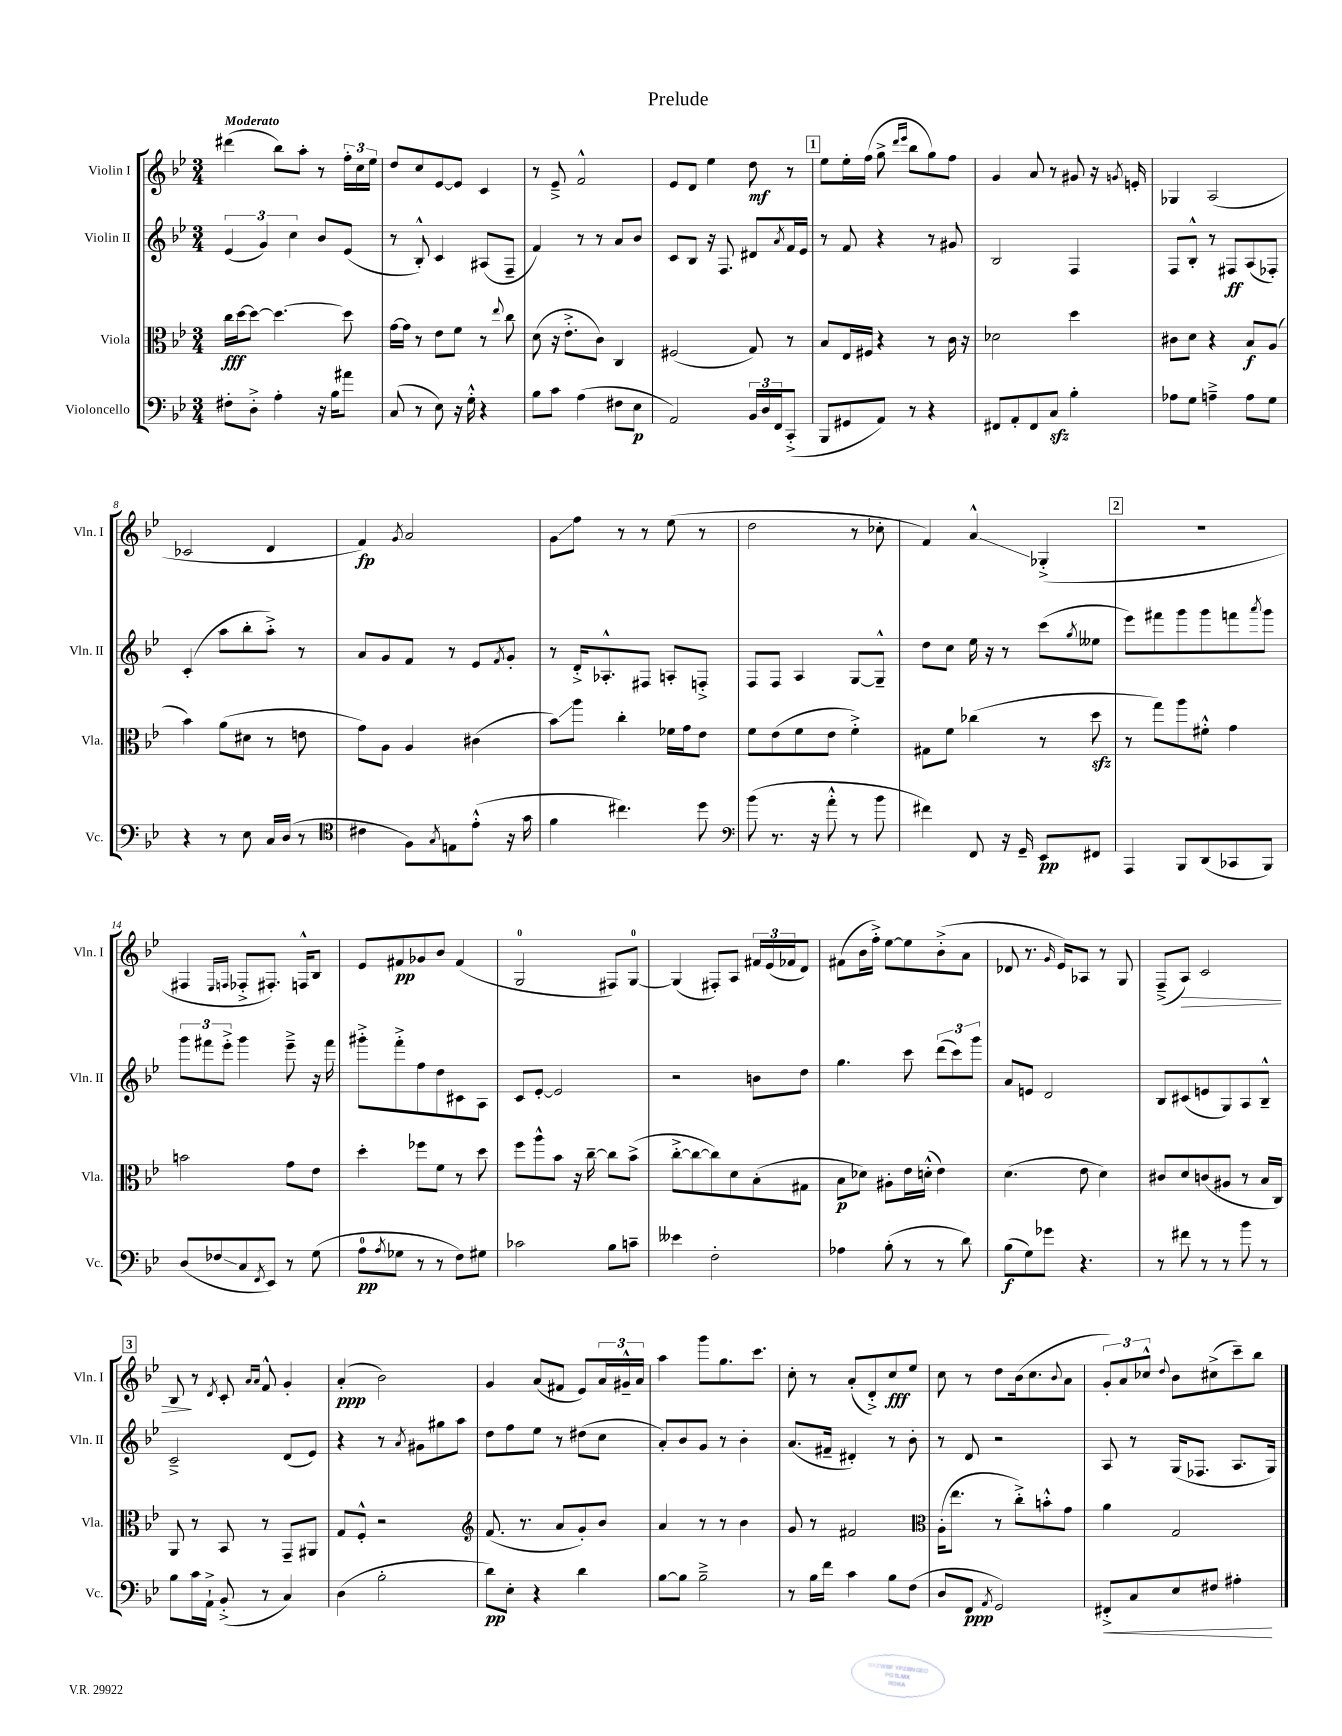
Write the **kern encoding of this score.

**kern	**kern	**kern	**kern
*staff4	*staff3	*staff2	*staff1
*clefF4	*clefC3	*clefG2	*clefG2
*k[b-e-]	*k[b-e-]	*k[b-e-]	*k[b-e-]
*M3/4	*M3/4	*M3/4	*M3/4
8F#'\L	16cc\LL	(6e-/	(4ddd#\
.	[16dd\J	.	.
8D'^\J	8dd\_J	.	.
.	.	6g/)	.
4A'\	4.dd\_	.	8bb-\L)
.	.	6cc\	.
.	.	.	8aa'\J
16r	.	8b-/L	8r
16B-\LK	.	.	.
8a#\J	8dd\]	(8e-/J	24ff'\LL
.	.	.	24cc\
.	.	.	24ee-\JJ
=	=	=	=
(8C/	[16g\LL	8r	8dd/L
.	16g\]JJ	.	.
8r	8r	8B-'^^/)	8cc/
8E-\)	8e-\L	4c/	[8e-/
16r	8f\J	.	8e-/]J
16G'^^\	.	.	.
4r	8r	(8A#/L	4c/
.	8qqee-/	.	.
.	8cc\	8F~/J	.
=	=	=	=
8B-\L	(8d\	4f/)	8r
8c\J	16r	.	8e-~^/
.	8.e-'^\L	.	.
(4A\	.	8r	2f^^/
.	8c\J)	8r	.
8F#\L	4C/	8a/L	.
8E-\J	.	8b-/J	.
=	=	=	=
2AA/)	(2F#/	8c/L	8e-/L
.	.	8B-/J	8d/J
.	.	16r	4ee-\
.	.	8.F/	.
24BB-/LL	8G/)	8d#/L	8dd\
24D/	.	.	.
24FF/J	.	.	.
.	.	8qa/	.
(8CC'^/J	8r	16f/L	8r
.	.	16e-/JJ	.
=	=	=	=
8BBB-/L	8B-/L	8r	8ee-\L
8GG#/	16E-/L	8f/	16ee-'\L
.	16F#/JJ	.	(16ff\JJ
8AA/J)	4r	4r	8gg^\
.	.	.	16qqddd/LL
.	.	.	16qqeee-/JJ
8r	.	.	8bb-\L
4r	8r	8r	8gg\)
.	16c\	8g#/	8ff\J
.	16r	.	.
=	=	=	=
8FF#/L	2d-\	2B-/	4g/
8AA'/	.	.	.
8FF#/	.	.	8a/
8C/J	.	.	8r
4B-'\	4dd\	4F/	8g#/
.	.	.	16r
.	.	.	8qg/
.	.	.	16e'/
=	=	=	=
8A-\L	8c#\L	8F/L	4G-/
8G\J	8d\J	8B-'^^/J	.
4A~^\	4r	8r	(2A/
.	.	8F#/L	.
8A\L	8B-/L	(8A/	.
8G\J	(8A/J	8F-'/J)	.
=	=	=	=
4r	4b-\)	(4c'/	2c-/
8r	(8a\L	8aa\L	.
8E-\	8d#\J	8bb-'\	.
16C/LL	8r	8aa'^\J)	4d/
(16D/JJ	.	.	.
8r	8e\	8r	.
=	=	=	=
*clefC4	*	*	*
4c#\	8g\L)	8a/L	4f/)
.	8A\J	8g/	.
.	.	.	8qg/
8F\L)	4A/	8f/J	2a/
8qG/	.	.	.
8E\	.	8r	.
(8e-'^^\J	(4c#\	8e-/L	.
.	.	8qf/	.
16r	.	8g'/J	.
16g\	.	.	.
=	=	=	=
4f\	8b-\L)	8r	8g\L
.	8aa\J	16d'^/LK	8ff\J
.	.	8.A-'^^/	.
4.cc#\)	4cc'\	.	8r
.	.	8F#/J	8r
.	16f-\LL	8A'/L	(8ee-\
.	16g\J	.	.
8dd\	8e-\J	8F'^/J	8r
=	=	=	=
*clefF4	*	*	*
(8b-\	8f\L	8F/L	2dd\
8.r	(8e-\	8F/J	.
.	8f\	4A/	.
16r	.	.	.
8a'^^\	8e-\J	.	.
8r	4f'^\)	[8G/L	8r
8b-\	.	8G~^^/]J	8cc-'\
=	=	=	=
4f#\)	8G#\L	8dd\L	4f/)
.	8f\J	8cc\J	.
8FF/	(4cc-\	16ee-\	4a^^/
.	.	16r	.
16r	.	8r	.
16GG~/	.	.	.
8EE-/L	8r	(8ccc\L	(4G-'^/
.	.	8qgg/	.
8FF#/J	8dd\	8ee--\J	.
=	=	=	=
4AAA/	8r	8eee-\L)	2.r
.	8gg\L)	8fff#\	.
8BBB-/L	8aa\	8ggg\	.
(8DD/	8f#'^^\J	8ggg\	.
8CC-/	4g\	8fff\	.
.	.	8qaaa/	.
8BBB-/J)	.	8ggg\J	.
=	=	=	=
(8D/L	2b\	12ggg\L	4F#/
.	.	12fff#\	.
8F-/	.	.	.
.	.	12eee-'^\J	.
.	.	.	16qqE-/LL
.	.	.	16qqF/JJ
8C/	.	4ggg\	8F-'^/L
8qFF/	.	.	.
8EE-/J)	.	.	8.F#'/J)
8r	8g\L	8eee-~^\	.
.	.	.	16F^^/LK
(8G\	8e-\J	16r	8B-/J
.	.	16fff#\	.
=	=	=	=
8A\L	4dd'\	8ggg#'^\L	8e-/L
8qA/	.	.	.
8G-\J	.	8fff'^\	8f#/
8r	8ff-\L	8ff\	8g-/
8r	8f\J	8dd\	8b-/J
8F\L)	8r	8c#\	(4f#/
8G#\J	8dd\	8A\J	.
=	=	=	=
2c-\	8ff\L	8c/L	2G/
.	8aa^^\	[8e-'/J	.
.	8b-\J	2e-/]	.
.	16r	.	.
.	[16cc~\	.	.
8B-\L	8cc\]L	.	8F#/L)
8c~\J	(8b-^\J	.	[8G/J
=	=	=	=
4e--\	[8cc'^\L	2r	(4G/]
.	8cc\_	.	.
2F'\	8cc\])	.	8F#'/L)
.	8d\	.	8A/J
.	(8B-'\	8b\L	24f#/LL
.	.	.	(24e-/
.	.	.	24f-/J
.	8G#\J	8dd\J	8d/J)
=	=	=	=
4A-\	8B-\L	4.gg\	(8f#\L
.	8d-\J)	.	16b-\L
.	.	.	16ff'^\JJ)
(8B-'\	8A#'\L	.	[8ee-\L
8r	16e-\L	8ccc\	8ee-\]
.	(16d'^^\JJ	.	.
8r	4e-\)	(12ddd\L	(8b-'^\
.	.	12ccc\)	.
8d\)	.	.	8a\J
.	.	12ggg\J	.
=	=	=	=
(8B-\L	(4.d\	8a/L	8d-/
8G\)	.	8e/J	8.r
8g-\J	.	2d/	.
.	.	.	16qqg/
.	.	.	16e-/LK)
4.r	8e-\	.	8A-/J
.	4d\)	.	8r
.	.	.	8G/
=	=	=	=
8r	8c#/L	8B-/L	(8F~^/L
8f#\	8d/	(8c#/	8A/J)
8r	(8c/	8e/	2c/
8r	8A#/J	8G/)	.
8b-\	8r	8A/	.
8r	16B-/LL	8B-~^^/J	.
.	16C/JJ)	.	.
=	=	=	=
8B-\L	8AA/	2c~^/	8B-/
16c\L	8r	.	8r
16AA`^\JJ	.	.	.
.	.	.	8qd/
(8BB-'^/	8BB-/	.	8c'/
.	.	.	16qqa/LL
.	.	.	16qqa/JJ
8r	8r	.	8f^^/
4C/)	8GG~/L	(8d/L	4g'/
.	8AA#/J	8e-/J)	.
=	=	=	=
(4D\	8G/L	4r	(4a'/
.	8F'^^/J	.	.
2B-'\	2r	8r	2b-\)
.	.	8qa/	.
.	.	8g#\L	.
.	.	8gg#\	.
.	.	8aa\J	.
=	=	=	=
*	*clefG2	*	*
8d\L)	(8.f/	8dd\L	4g/
8E-'\J	.	8ff\	.
.	8.r	.	.
4r	.	8ee-\J	(8a/L
.	8a/L	8r	8f#/J
4d\	8g'/)	(8dd#\L	8e-/L)
.	8b-/J	8cc\J	24a/L
.	.	.	24g#~^^/
.	.	.	24a/JJ
=	=	=	=
[8B-\L	4a/	8a'/L)	4aa\
8B-\]J	.	8b-/	.
2B-~^\	8r	8g/J	8ggg\L
.	8r	8r	8.gg\
.	4b-\	4b-'\	.
.	.	.	8.ccc\J
=	=	=	=
8r	8g/	(8.a/L	8cc'\
16B-\LL	8r	.	8r
16f\JJ	.	16f#~/Jk	.
4c\	2f#/	4d#'/)	(8a'/L
.	.	.	8d'^/)
8B-\L	.	8r	8cc/
(8F\J	.	8b-'\	8ee-/J
=	=	=	=
*	*clefC3	*	*
8D/L	(16A'\LK	8r	8cc\
.	8.ee-\J	.	.
8FF/J	.	8d/	8r
8qAA/	.	.	.
2GG/)	8r	2r	8dd\L
.	8cc'^\L)	.	(16b-\k
.	.	.	8.cc\
.	8b'^^\	.	.
.	.	.	8qqb-/
.	8g\J	.	8a\J
=	=	=	=
8FF#'^/L	4a\	8A/	12g'/L)
.	.	.	12a/
8C/	.	8r	.
.	.	.	12cc-^^/J
.	.	.	8qqdd/
8E-/	2G/	(16G/LK	8b-\L
.	.	8.F-/J	.
8F#/J	.	.	(8cc#^\
4A#'\	.	8.A/L	8ccc~\)
.	.	.	8bb-\J
.	.	16G/Jk)	.
==	==	==	==
*-	*-	*-	*-
